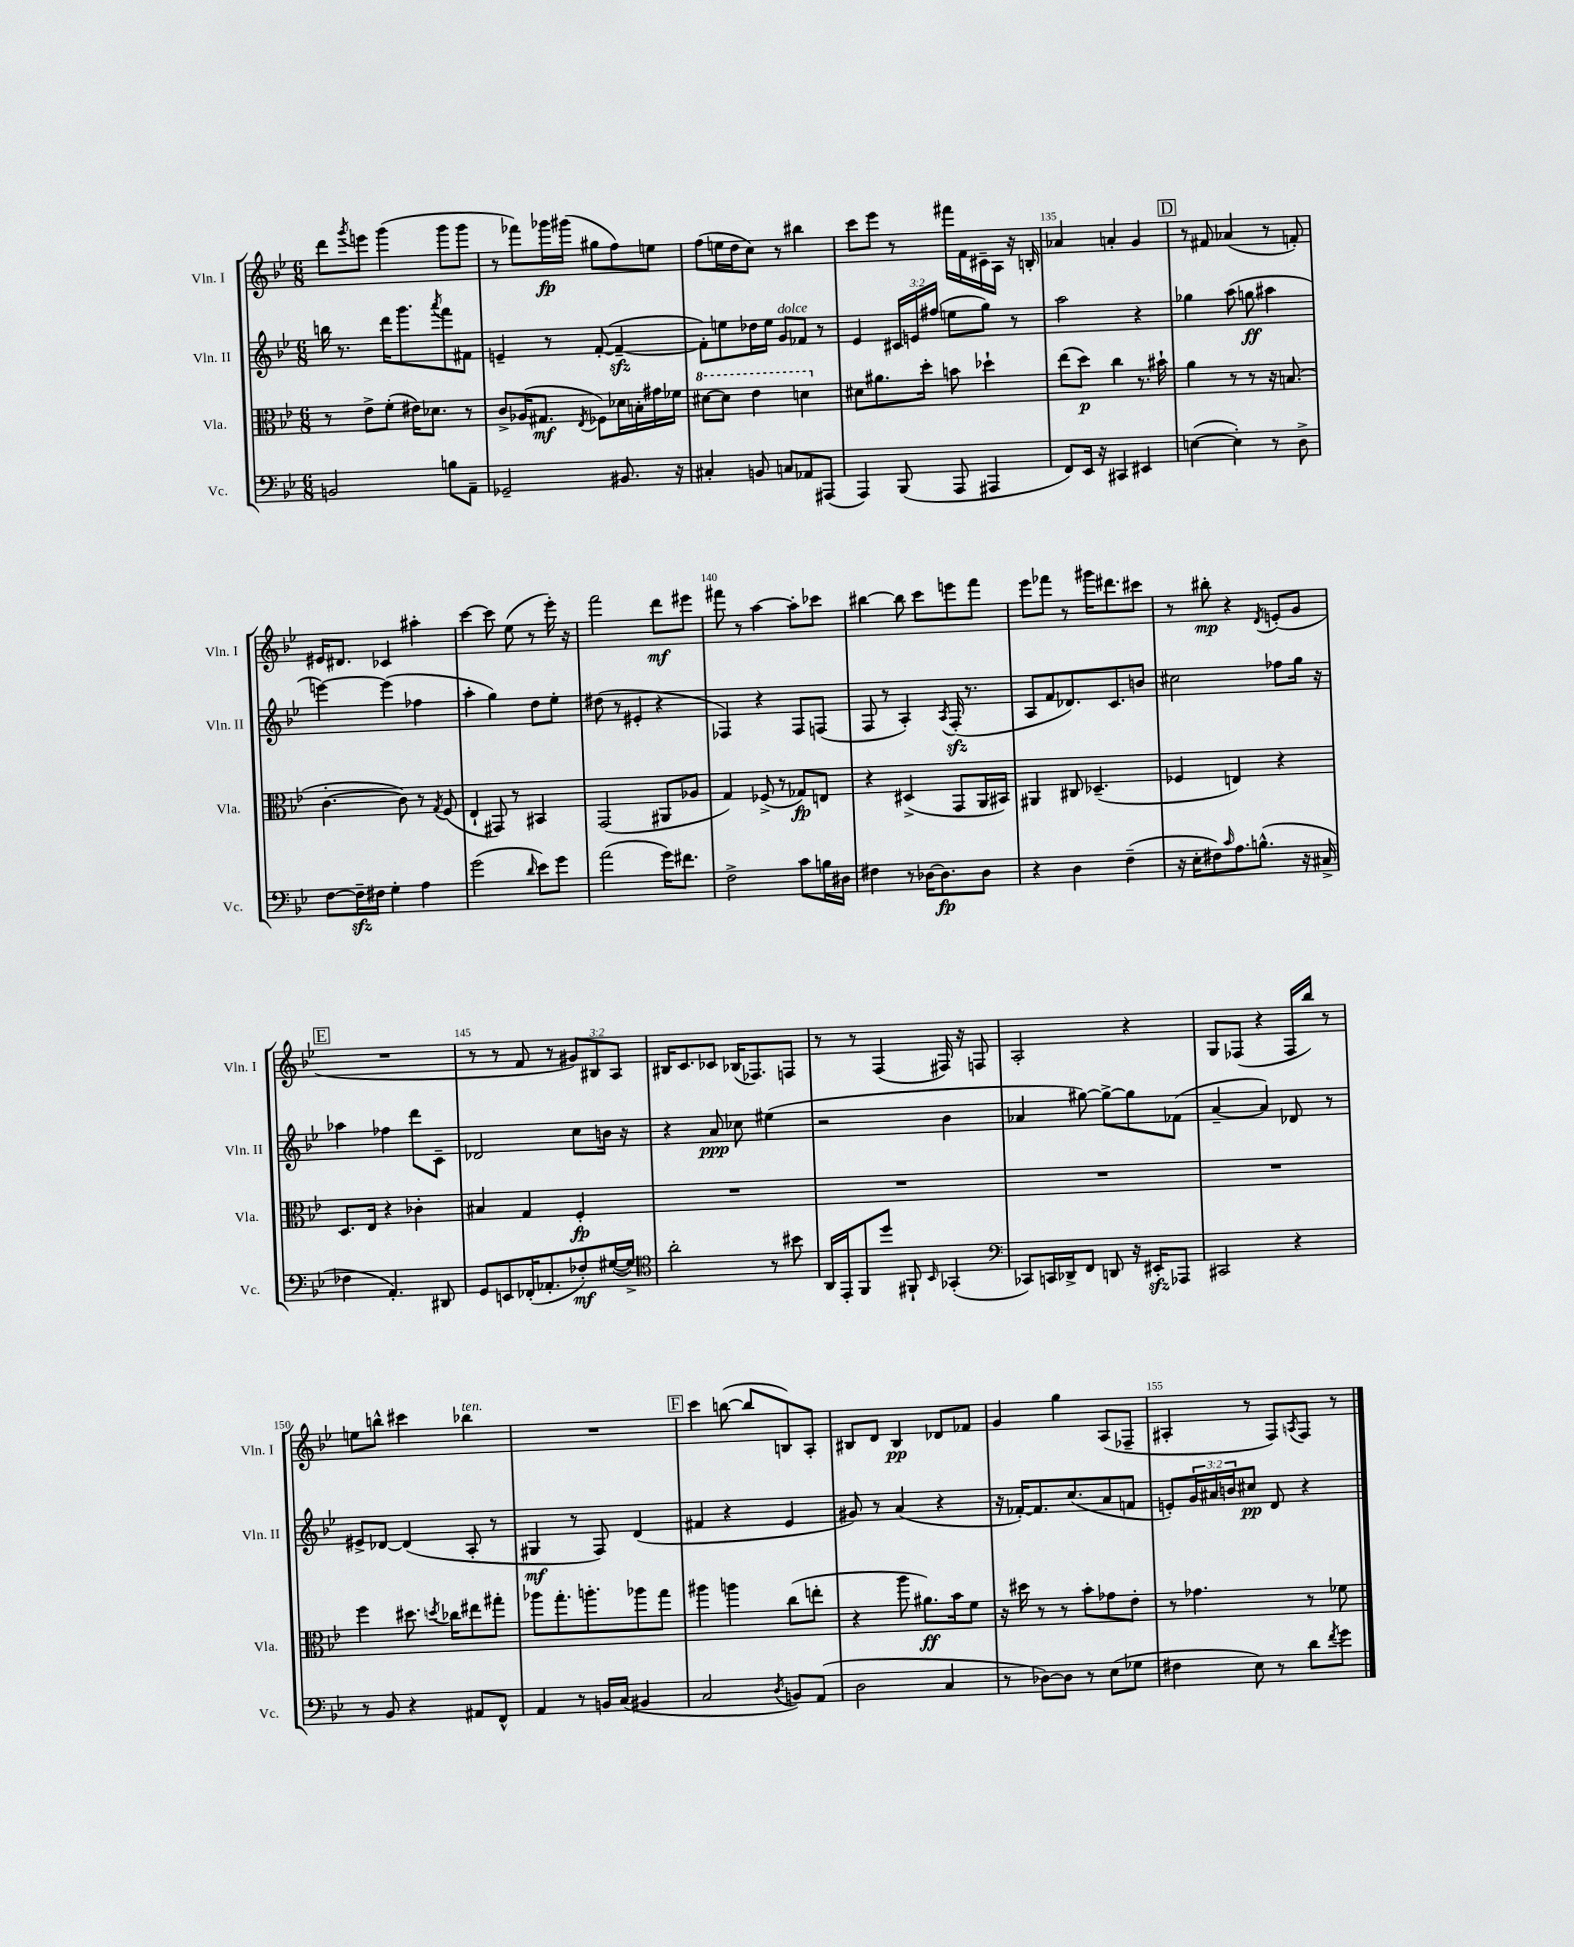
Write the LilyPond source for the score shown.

<<
\new StaffGroup <<
\new Staff = "s0" \with { instrumentName = "Vln. I" shortInstrumentName = "Vln. I" } {
    \clef treble \key bes \major \numericTimeSignature \time 6/8 \override Staff.TupletNumber.text = #tuplet-number::calc-fraction-text
    d'''8 \acciaccatura { g'''8 } e'''8 g'''4( g'''8 g'''8 |
    r8 fes'''8) ges'''16\fp gis'''16( gis''8 f''8) e''8 |
    f''8( e''16 d''16 c''8) r8 bis''4 |
    c'''8 ees'''8 r8 fis'''16 f'16 cis'16-- a16 r16 b16-. |
    aes'4 a'4-. g'4 |
    \mark \markup { \box "D" } r8 fis'8 aes'4( r8 f'8-.) |
    eis'16 dis'8. ces'4 ais''4-. |
    c'''4~ c'''8 ees''8( r8 ees'''16-.) r16 |
    f'''2 d'''8\mf eis'''8 |
    fis'''8 r8 a''4~ a''8-. ces'''8 |
    bis''4~ bis''8 c'''8 e'''8 f'''8 |
    ees'''8 fes'''8 r8 gis'''16 dis'''8. cis'''8 |
    r8 bis''8-.\mp r4 \acciaccatura { d'8 } e'8-.( g'8 |
    \mark \markup { \box "E" } R2. |
    r8 r8 f'8 r8 \tuplet 3/2 { gis'8) bis8 a8 } |
    bis16 c'8. ces'8 bes16( fes8.) f8 |
    r8 r8 f4( fis16) r16 f8 |
    a2-. r4 |
    g8 fes8( r4 fes16 bes''16) r8 |
    e''8 b''8-^ cis'''4 bes''4^\markup { \italic "ten." } |
    R2. |
    \mark \markup { \box "F" } c'''4 b''8~( b''8 b8) a8-. |
    bis8 d'8 bis4\pp des'8 fes'8 |
    g'4 g''4 a8( fes8-- |
    ais4-. r8 f8) \acciaccatura { a8 } f8 r8 \bar "|." |
}
\new Staff = "s1" \with { instrumentName = "Vln. II" shortInstrumentName = "Vln. II" } {
    \clef treble \key bes \major \numericTimeSignature \time 6/8 \override Staff.TupletNumber.text = #tuplet-number::calc-fraction-text
    b''16 r8. d'''16 g'''8. \acciaccatura { a'''8 } f'''8 fis'8 |
    e'4-- r8 f'8~-.( f'4~--\sfz |
    f'8-.) e''8 des''16 e''16 g'8^\markup { \italic "dolce" } fes'8 r8 |
    ees'4 \tuplet 3/2 { cis'16 e'16 fis''16( } e''8 g''8) r8 |
    a''2 r4 |
    \mark \markup { \box "D" } ges''4 a''8( g''8\ff ais''4 |
    e'''4~) e'''4( fes''4 |
    a''4-. g''4) d''8 ees''8-. |
    dis''8( r8 eis'4-. r4 |
    fes4) r4 fes8 f8( |
    f8 r8 a4-.) \acciaccatura { a8 } f16-.\sfz( r8. |
    a8 f'8 des'8.) c'8. b'8 |
    cis''2 fes''8 g''16 r16 |
    \mark \markup { \box "E" } aes''4 fes''4 d'''8 c'8-- |
    des'2 c''8 b'16 r16 |
    r4 a'8\ppp ces''8 eis''4( |
    r2 bes'4 |
    aes'4 gis''8~) gis''8~-> gis''8 fes'8( |
    a'4~-- a'4) des'8 r8 |
    eis'8-> des'8~ des'4( a8-. r8 |
    gis4\mf r8 f8) d'4( |
    \mark \markup { \box "F" } fis'4 r4 ees'4 |
    gis'8) r8 a'4( r4 |
    r16 fes'16~-.) fes'8. c''8.( a'8 f'8 |
    e'8-.) \tuplet 3/2 { g'16 ais'16 b'16 } cis''8\pp d'8 r4 \bar "|." |
}
\new Staff = "s2" \with { instrumentName = "Vla." shortInstrumentName = "Vla." } {
    \clef alto \key bes \major \numericTimeSignature \time 6/8
    r8 ees'8-> f'8-.( eis'16) des'8. r8 |
    c'8-> aes16( gis8.\mf \acciaccatura { ees8 } fes8) des'16 b16-. gis'16 fes'16 |
    \ottava #1 dis''8~ dis''8 ees''4 d''4 \ottava #0 |
    dis'8 ais'8. d''16-. b'8 des''4-! |
    ees''8( d''8\p) c''4 r8. bis'16-! |
    \mark \markup { \box "D" } a'4 r8 r8 r16 b8.( |
    c'4.~-. c'8) r8 \acciaccatura { g8 } f8( |
    ees4-! gis,8) r8 bis,4 |
    g,2( ais,8 aes8 |
    g4) fes8->( r8 ges8\fp) e8 |
    r4 dis4->( g,8 a,16 bis,16) |
    ais,4 cis8 des4.--( |
    fes4 e4) r4 |
    \mark \markup { \box "E" } d8. ees16 r4 ces'4-. |
    bis4 g4 f4-.\fp |
    R2. |
    R2. |
    R2. |
    R2. |
    f''4 dis''8. \acciaccatura { d''8 } ces''16 eis''8 gis''8-. |
    aes''8 g''8.-. a''8.-. aes''8 g''8 |
    \mark \markup { \box "F" } ais''4 a''4 c''8( e''8-. |
    r4 a''8 ais'8.\ff) bes'16 f'8 |
    r16 dis''16 r8 r8 bes'8-. ges'8 ees'8-. |
    r8 ges'4. r8 fes'8 \bar "|." |
}
\new Staff = "s3" \with { instrumentName = "Vc." shortInstrumentName = "Vc." } {
    \clef bass \key bes \major \numericTimeSignature \time 6/8
    b,2 b8 a,8-- |
    ges,2-- bis,8. r16 |
    cis4-. b,8 c8 aes,8 ais,,8( |
    a,,4) bes,,8( a,,8 ais,,4 |
    f,8) ees,16 r16 cis,4 eis,4 |
    \mark \markup { \box "D" } e4~( e4-.) r8 d8-> |
    f8~ f16--\sfz fis16 g4-. a4 |
    g'2( \grace { d'16 } ees'8) g'8 |
    a'2( g'16) fis'8. |
    f2-> c'8 b16 dis16 |
    fis4 r8 des16~ des8.\fp des8 |
    r4 d4 f4--( |
    r16 ees16-. fis8) \grace { c'16 } a8. b8.-^( r16 cis16-> |
    \mark \markup { \box "E" } fes4 a,4.-.) dis,8 |
    g,8 e,8 fes,16-.( aes,8.-. fes8-.\mf) gis16~( gis16->) |
    \clef tenor a'2-. r8 bis'8 |
    a,16 ees,16-. f,8 d''8 fis,8-! \grace { bes,16 } ges,4-.( |
    \clef bass ces,8) c,16 des,16-> f,8 d,8 r16 eis,16-.\sfz aes,,8 |
    cis,2 r4 |
    r8 bes,8 r4 ais,8 f,8-^ |
    a,4 r8 b,16 c16( bis,4 |
    \mark \markup { \box "F" } c2 \acciaccatura { d8 } b,8) a,8( |
    d2 c4 |
    r8 des8~) des8 r8 ees8( ges8 |
    fis4 ees8) r8 d'8 \acciaccatura { f'8 } g'8 \bar "|." |
}
>>
>>
\layout { \context { \Score currentBarNumber = #131 \override BarNumber.break-visibility = ##(#f #t #t) barNumberVisibility = #(every-nth-bar-number-visible 5) } }
